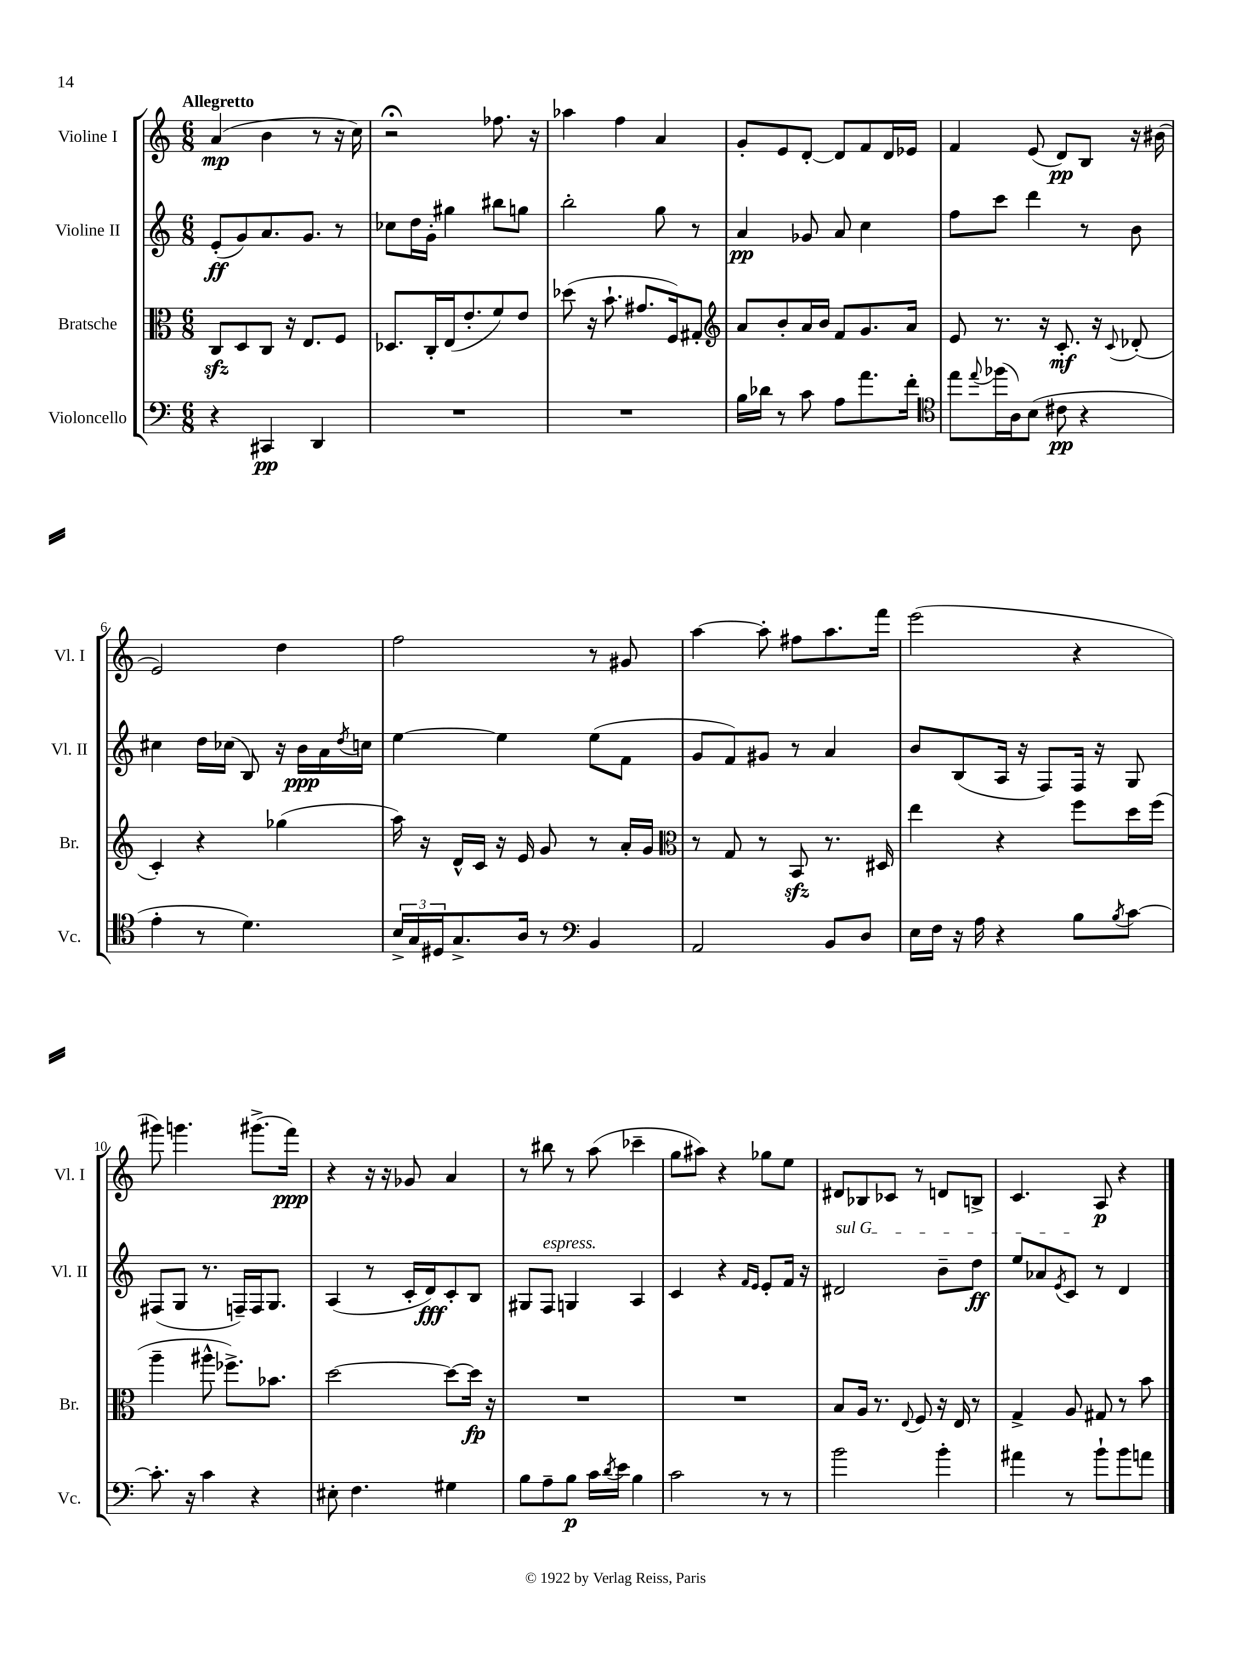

**kern	**dynam	**kern	**dynam	**kern	**dynam	**kern	**dynam
*part4	*part4	*part3	*part3	*part2	*part2	*part1	*part1
*staff4	*staff4	*staff3	*staff3	*staff2	*staff2	*staff1	*staff1
*I"Violoncello	*	*I"Bratsche	*	*I"Violine II	*	*I"Violine I	*
*I'Vc.	*	*I'Br.	*	*I'Vl. II	*	*I'Vl. I	*
*clefF4	*	*clefC3	*	*clefG2	*	*clefG2	*
*k[]	*	*k[]	*	*k[]	*	*k[]	*
*M6/8	*	*M6/8	*	*M6/8	*	*M6/8	*
=1	=1	=1	=1	=1	=1	=1	=1
!	!	!	!	!	!	!LO:TX:a:B:t=Allegretto	!
4r	.	8Czz/L	.	(8e'/L	ff	(4a/	mp
.	.	8D/	.	8g/)	.	.	.
4CC#X/	pp	8C/J	.	8.a/	.	4b\	.
.	.	16r	.	.	.	.	.
.	.	8.E/L	.	8.g/J	.	.	.
4DD/	.	.	.	.	.	8r	.
.	.	8F/J	.	8r	.	16r	.
.	.	.	.	.	.	16cc\)	.
=2	=2	=2	=2	=2	=2	=2	=2
2.r	.	8.D-X/L	.	8cc-X\L	.	2r;<	.
.	.	.	.	16dd\L	.	.	.
.	.	16C'/L	.	16g'\JJ	.	.	.
.	.	(16E/J	.	4gg#X\	.	.	.
.	.	8.e'/	.	.	.	.	.
.	.	8f/)	.	8bb#X\L	.	8.ff-X\	.
.	.	8e/J	.	8ggn\J	.	.	.
.	.	.	.	.	.	16r	.
=3	=3	=3	=3	=3	=3	=3	=3
2.r	.	(8dd-X\	.	2bb'\	.	4aa-X\	.
.	.	16r	.	.	.	.	.
.	.	8.b`\	.	.	.	.	.
.	.	.	.	.	.	4ff\	.
.	.	8.g#X/L	.	.	.	.	.
.	.	.	.	8gg\	.	4a/	.
.	.	16F/k)	.	.	.	.	.
.	.	8G#X'/J	.	8r	.	.	.
=4	=4	=4	=4	=4	=4	=4	=4
*	*	*clefG2	*	*	*	*	*
16B\LL	.	8a/L	.	4a/	pp	8g'/L	.
16d-X\JJ	.	.	.	.	.	.	.
8r	.	8b'/	.	.	.	8e/	.
8c\	.	16a/L	.	8g-X/	.	[8d'/J	.
.	.	16b/JJ	.	.	.	.	.
8A\L	.	8f/L	.	8a/	.	8d/L]	.
8.a\	.	8.g/	.	4cc\	.	8f/	.
.	.	.	.	.	.	16d/L	.
16f'\Jk	.	16a/Jk	.	.	.	16e-X/JJ	.
=5	=5	=5	=5	=5	=5	=5	=5
*clefC4	*	*	*	*	*	*	*
8ee\L	.	8e/	.	8ff\L	.	4f/	.
8qqee/	.	.	.	.	.	.	.
(16ff-X\L	.	8.r	.	8ccc\J	.	.	.
16A\J)	.	.	.	.	.	.	.
(8B\J	.	.	.	4ddd\	.	(8e/	.
.	.	16r	.	.	.	.	.
8c#X\	pp	8.c'/	mf	.	.	8d/L)	pp
4r	.	.	.	8r	.	8B/J	.
.	.	16r	.	.	.	.	.
.	.	8qqc/	.	.	.	.	.
.	.	(8d-X'/	.	8b\	.	16r	.
.	.	.	.	.	.	(16b#X\	.
!!LO:LB:g=z
=6	=6	=6	=6	=6	=6	=6	=6
4e'\	.	4c'/)	.	4cc#X\	.	2e/)	.
8r	.	4r	.	16dd\LL	.	.	.
.	.	.	.	(16cc-X\JJ	.	.	.
4.d\)	.	.	.	8B/)	.	.	.
.	.	(4gg-X\	.	16r	.	4dd\	.
.	.	.	.	16b\LL	ppp	.	.
.	.	.	.	16a\	.	.	.
.	.	.	.	8qdd/	.	.	.
.	.	.	.	16ccn\JJ	.	.	.
=7	=7	=7	=7	=7	=7	=7	=7
24B^/LL	.	16aa\)	.	[4ee\	.	2ff\	.
24G/	.	.	.	.	.	.	.
.	.	16r	.	.	.	.	.
24D#X/J	.	.	.	.	.	.	.
8.G^/	.	16d^^/LL	.	.	.	.	.
.	.	16c/JJ	.	.	.	.	.
.	.	16r	.	4ee\]	.	.	.
16A/Jk	.	16e/	.	.	.	.	.
8r	.	8g/	.	.	.	.	.
*clefF4	*	*	*	*	*	*	*
4BB/	.	8r	.	(8ee\L	.	8r	.
.	.	16a'/LL	.	8f\J	.	8g#X/	.
.	.	16g/JJ	.	.	.	.	.
=8	=8	=8	=8	=8	=8	=8	=8
*	*	*clefC3	*	*	*	*	*
2AA/	.	8r	.	8g/L	.	[4aa\	.
.	.	8G/	.	8f/)	.	.	.
.	.	8r	.	8g#X/J	.	8aa'\]	.
.	.	8BBzz/	.	8r	.	8ff#X\L	.
8BB/L	.	8.r	.	4a/	.	8.aa\	.
8D/J	.	.	.	.	.	.	.
.	.	16D#X/	.	.	.	16fff\Jk	.
=9	=9	=9	=9	=9	=9	=9	=9
16E\LL	.	4ee\	.	8b/L	.	(2eee\	.
16F\JJ	.	.	.	.	.	.	.
16r	.	.	.	(8B/	.	.	.
16A\	.	.	.	.	.	.	.
4r	.	4r	.	16A/Jk	.	.	.
.	.	.	.	16r	.	.	.
.	.	.	.	8F/L)	.	.	.
8B\L	.	8ff\L	.	16F/Jk	.	4r	.
.	.	.	.	16r	.	.	.
8qB/	.	.	.	.	.	.	.
[8c\J	.	16dd\L	.	8G/	.	.	.
.	.	(16ff\JJ	.	.	.	.	.
!!LO:LB:g=z
=10	=10	=10	=10	=10	=10	=10	=10
8.c'\]	.	4aa~\	.	(8F#X/L	.	8ggg#X\)	.
.	.	.	.	8G/J	.	4.gggn\	.
16r	.	.	.	.	.	.	.
4c\	.	8aa#X^^\	.	8.r	.	.	.
.	.	8.ff-X^\L)	.	.	.	.	.
.	.	.	.	16Fn~/LL)	.	.	.
4r	.	.	.	16F/J	.	(8.ggg#X^\L	.
.	.	8.b-X\J	.	8.G/J	.	.	.
.	.	.	.	.	.	16fff\Jk)	ppp
=11	=11	=11	=11	=11	=11	=11	=11
8E#X'\	.	[2dd\	.	(4A/	.	4r	.
4.F\	.	.	.	.	.	.	.
.	.	.	.	8r	.	16r	.
.	.	.	.	.	.	16r	.
.	.	.	.	16c'/LL	.	8g-X/	.
.	.	.	.	16d/J)	fff	.	.
4G#X\	.	8dd\L_	.	8c'/	.	4a/	.
.	.	16dd\Jk]	fp	8B/J	.	.	.
.	.	16r	.	.	.	.	.
=12	=12	=12	=12	=12	=12	=12	=12
8B\L	.	2.r	.	8G#X/L	.	8r	.
!	!	!	!	!LO:TX:a:i:t=espress.	!	!	!
8A~\	.	.	.	8F/J	.	8bb#X\	.
8B\J	p	.	.	4Gn/	.	8r	.
16c\LL	.	.	.	.	.	(8aa\	.
8qd/	.	.	.	.	.	.	.
16e\JJ	.	.	.	.	.	.	.
4B\	.	.	.	4A/	.	4ccc-X~\	.
=13	=13	=13	=13	=13	=13	=13	=13
2c\	.	2.r	.	4c/	.	8gg\L	.
.	.	.	.	.	.	8aa#X\J)	.
.	.	.	.	4r	.	4r	.
.	.	.	.	16qqf/LL	.	.	.
.	.	.	.	16qqe/JJ	.	.	.
8r	.	.	.	8e'/L	.	8gg-X\L	.
8r	.	.	.	16f/Jk	.	8ee\J	.
.	.	.	.	16r	.	.	.
=14	=14	=14	=14	=14	=14	=14	=14
!	!	!	!	!LO:TX:a:i:t=sul G	!	!	!
2b\	.	8B/L	.	2d#X/	.	8d#X/L	.
.	.	16A/Jk	.	.	.	8B-X/	.
.	.	8.r	.	.	.	.	.
.	.	.	.	.	.	8c-X/J	.
.	.	8qqE/	.	.	.	.	.
.	.	8F/	.	.	.	8r	.
4b'\	.	16r	.	8b~\L	.	8dn/L	.
.	.	16E/	.	.	.	.	.
.	.	8r	.	8dd\J	ff	8Bn^/J	.
=15	=15	=15	=15	=15	=15	=15	=15
4a#X\	.	4G^/	.	8ee/L	.	4.c/	.
.	.	.	.	8a-X/	.	.	.
.	.	.	.	8qe/	.	.	.
8r	.	8A/	.	8c/J	.	.	.
8b`\L	.	8G#X/	.	8r	.	8A/	p
8b\	.	8r	.	4d/	.	4r	.
8an\J	.	8b\	.	.	.	.	.
==	==	==	==	==	==	==	==
*-	*-	*-	*-	*-	*-	*-	*-
